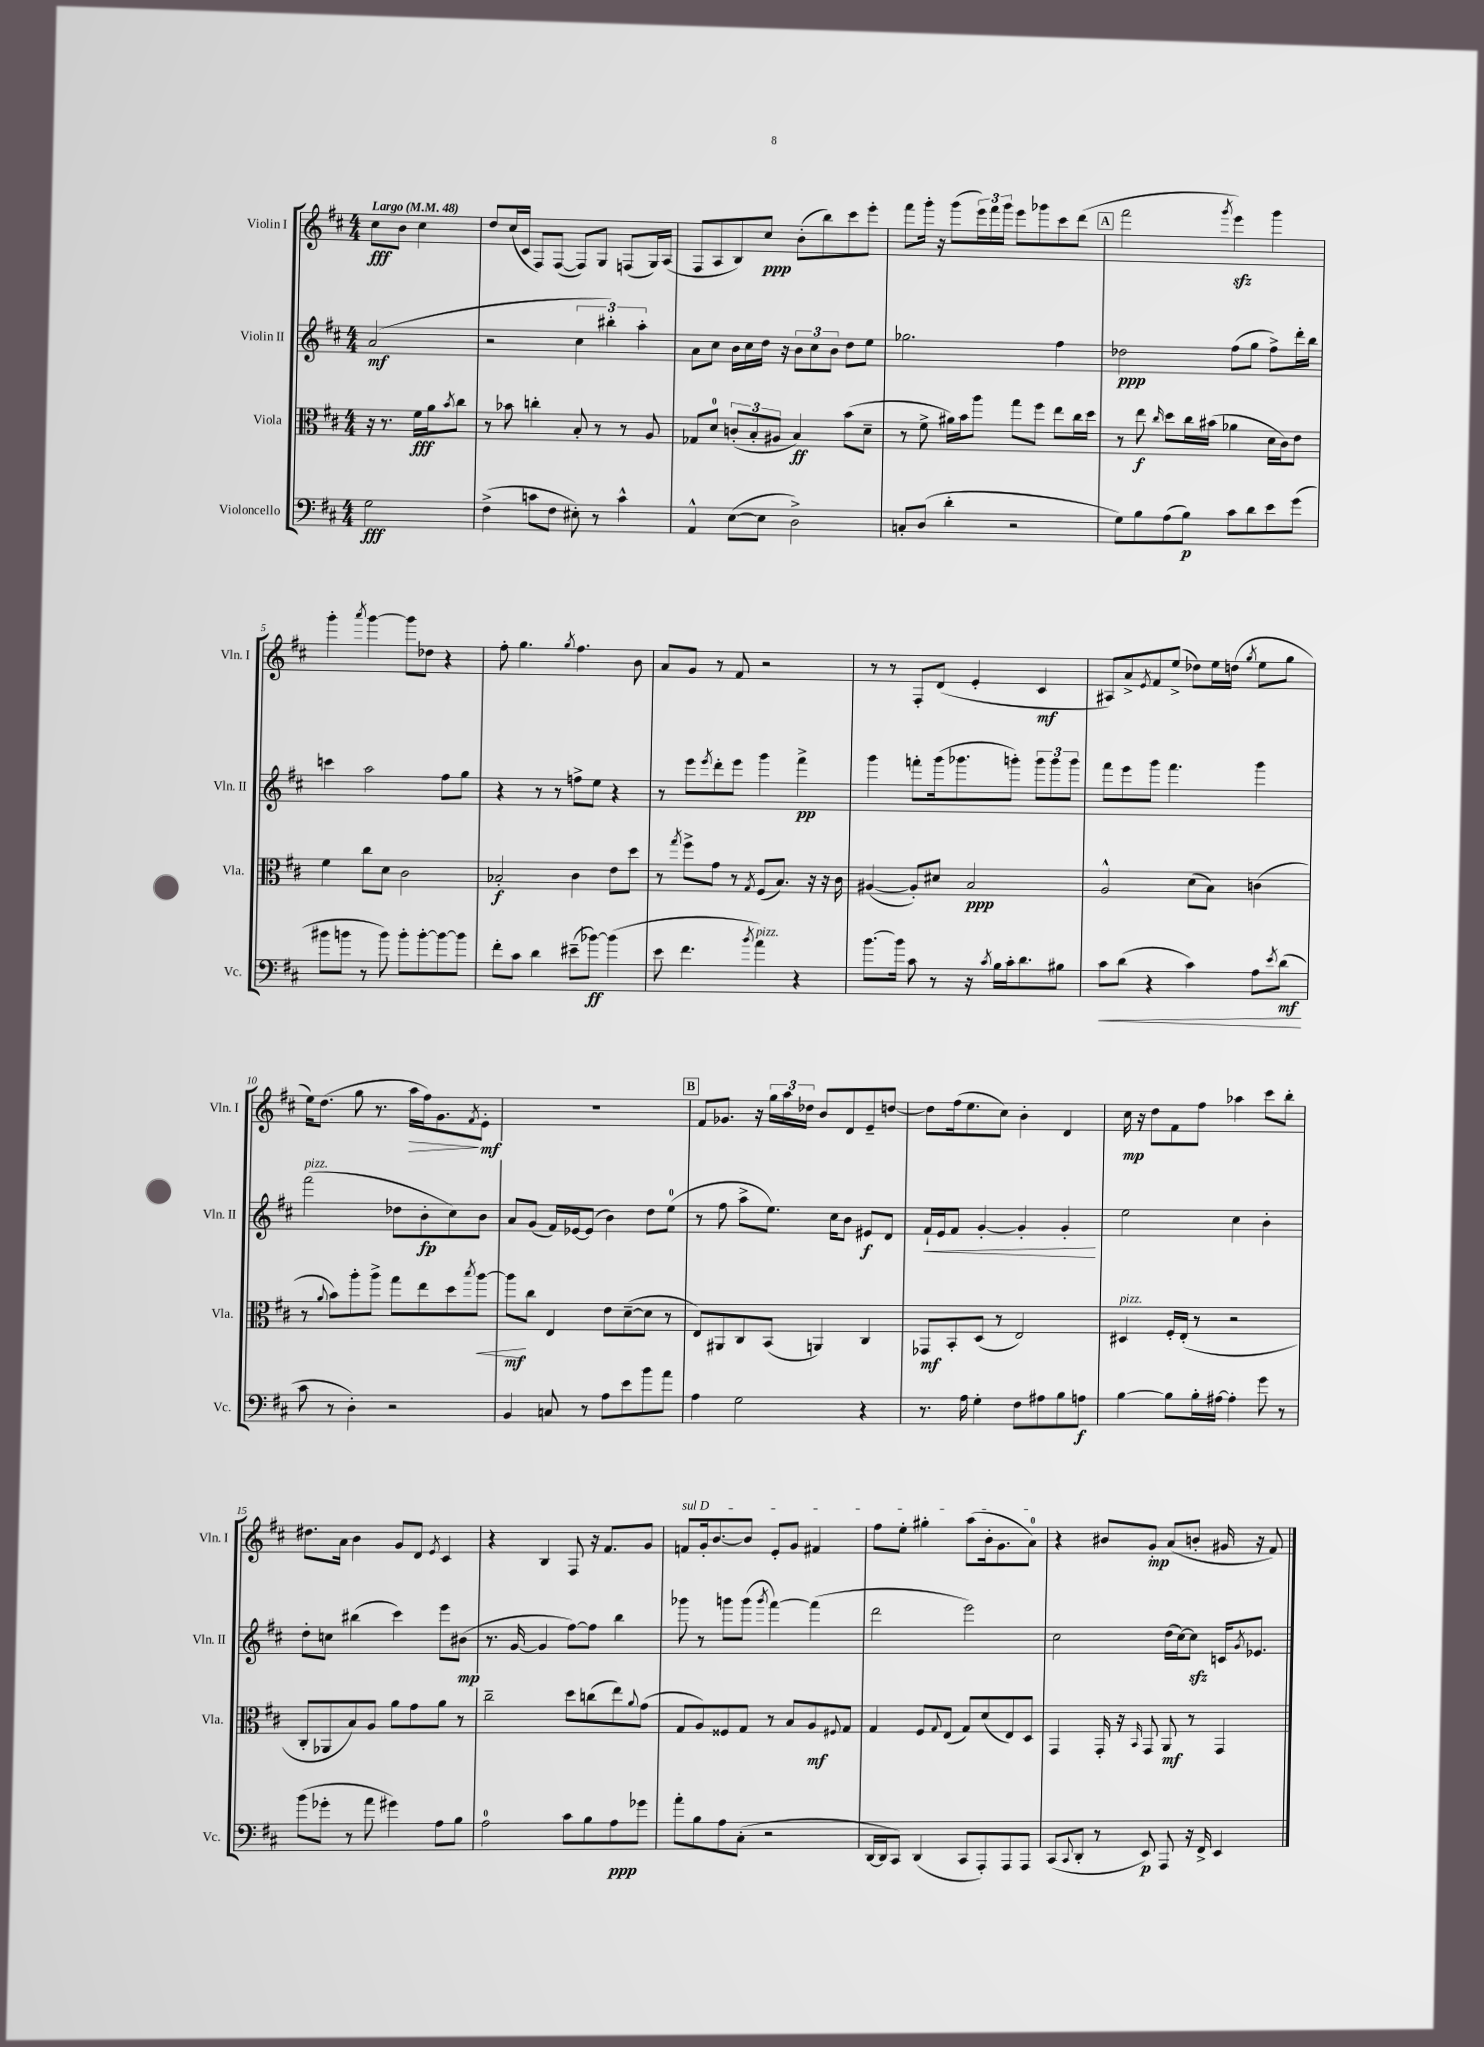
<<
\new StaffGroup <<
\new Staff = "s0" \with { instrumentName = "Violin I" shortInstrumentName = "Vln. I" } {
    \clef treble \key d \major \numericTimeSignature \time 4/4 \partial 2 \tempo "Largo" 4 = 48
    cis''8\fff b'8 cis''4 |
    d''8 cis''16( cis'16 fis8) fis8~( fis8) g8 f8( g16) a16( |
    fis8 a8 b8) cis''8\ppp b'8-.( b''8) cis'''8 e'''8-. |
    fis'''8 g'''16-. r16 g'''8( \tuplet 3/2 { e'''16) fis'''16 g'''16 } e'''8 ges'''8 cis'''8 d'''8( |
    \mark \markup { \box "A" } fis'''2 \acciaccatura { g'''8 } e'''4\sfz) g'''4 |
    g'''4-. \acciaccatura { a'''8 } g'''4~ g'''8 des''8 r4 |
    fis''8-. g''4. \acciaccatura { g''8 } fis''4. b'8 |
    a'8 g'8 r8 fis'8 r2 |
    r8 r8 fis8-. d'8( e'4-. cis'4\mf |
    ais8) a'8-> \acciaccatura { e'8 } fis'8 e''8->( des''8) e''16 d''16( \acciaccatura { g''8 } e''8 g''8 |
    e''16) d''8.( g''8 r8. a''16\> fis''16) g'8.\! \acciaccatura { fis'8 } e'8-.\mf |
    R1 |
    \mark \markup { \box "B" } fis'8 ges'8. r16 \tuplet 3/2 { g''16 a''16 des''16 } b'8 d'8 e'8-- d''8~ |
    d''8 fis''16( e''8. cis''8) b'4-. d'4 |
    cis''16\mp r16 d''8 fis'8 fis''8 aes''4 cis'''8 b''8-. |
    dis''8. a'16 b'4 g'8 d'8 \acciaccatura { e'8 } cis'4 |
    r4 b4 fis8 r16 fis'8. g'8 |
    \once \override TextSpanner.bound-details.left.text = \markup { \italic "sul D" } f'8\startTextSpan g'16-. b'8.~ b'8 e'8-. g'8 fis'4 |
    fis''8 e''8-. gis''4-. a''8( b'16-. g'8. a'8-0\stopTextSpan) |
    r4 bis'8 g'8-.\mp a'8( b'8-. gis'16 r16 fis'8) \bar "|." |
}
\new Staff = "s1" \with { instrumentName = "Violin II" shortInstrumentName = "Vln. II" } {
    \clef treble \key d \major \numericTimeSignature \time 4/4 \partial 2
    a'2\mf( |
    r2 \tuplet 3/2 { cis''4 bis''4-.) a''4-. } |
    a'8 cis''8 b'16 cis''16 d''16 r16 \tuplet 3/2 { b'8 cis''8 b'8 } d''8 e''8 |
    ges''2. fis''4 |
    \mark \markup { \box "A" } des''2\ppp fis''8( g''8 fis''8->) d'''16-. b''16 |
    c'''4 a''2 fis''8 g''8 |
    r4 r8 r8 f''8-> e''8 r4 |
    r8 e'''8 \acciaccatura { e'''8 } d'''8-. e'''8 g'''4 fis'''4->\pp |
    g'''4 f'''8-. g'''16( ges'''8. g'''8-.) \tuplet 3/2 { g'''8 g'''8 g'''8 } |
    fis'''8 e'''8 g'''8 fis'''4. g'''4 |
    fis'''2^\markup { \italic "pizz." }( des''8 b'8-.\fp cis''8) b'8 |
    a'8 g'8( fis'16) ees'16~ ees'8( b'4) d''8 e''8-0( |
    \mark \markup { \box "B" } r8 fis''8 a''8-> e''8.) cis''16 b'8 eis'8\f d'8 |
    fis'16-!\< e'16 fis'8 g'4~-. g'4-. g'4-.\! |
    e''2 cis''4 b'4-. |
    d''8-. c''8 bis''4( cis'''4) e'''8 bis'8\mp( |
    r8. g'16~ g'4 fis''8~) fis''8 b''4 |
    ges'''8 r8 g'''8 g'''8( \acciaccatura { g'''8 } fis'''4~) fis'''4( |
    d'''2 e'''2) |
    cis''2 d''16( cis''16~) cis''8\sfz c'16 \acciaccatura { g'8 } ees'8. \bar "|." |
}
\new Staff = "s2" \with { instrumentName = "Viola" shortInstrumentName = "Vla." } {
    \clef alto \key d \major \numericTimeSignature \time 4/4 \partial 2
    r16 r8. fis'16\fff a'16 \acciaccatura { b'8 } cis''8 |
    r8 bes'8 c''4-. b8-. r8 r8 a8 |
    ges8 d'8-0 \tuplet 3/2 { c'8-.( b8-. ais8 } b4\ff) b'8( d'8-- |
    r8 fis'8-> ais'16) b'16 a''8 g''8 fis''8 e''8 cis''16 d''16 |
    \mark \markup { \box "A" } r8 e''8\f \grace { cis''16 } d''8 cis''16 bis'16( aes'4 d'16 cis'16) e'8 |
    fis'4 cis''8 d'8 cis'2 |
    bes2-.\f cis'4 e'8 d''8 |
    r8 \acciaccatura { g''8 } fis''8-> g'8 r8 \acciaccatura { g8 } fis8( b8.) r16 r16 cis'16 |
    ais4~( ais8-.) dis'8 b2\ppp |
    a2-^ d'8( b8) c'4( |
    r8 \appoggiatura { a'8 } b'8) a''8-. a''8-> g''8 e''8 d''8 \acciaccatura { b''8 } a''8~\< |
    a''8\mf\! cis''8 e4 e'8 d'8~--( d'8 r8 |
    \mark \markup { \box "B" } e8) ais,8 cis8 b,8( a,4) cis4 |
    ges,8\mf b,8-. d8( r8 e2) |
    dis4^\markup { \italic "pizz." } fis16-. e16-.( r8 r2 |
    cis8-. aes,8 b8) a8 a'8 g'8 a'8 r8 |
    cis''2-- d''8 c''8( e''8) \appoggiatura { a'8 } g'8( |
    g8 a8) fisis8 g8 r8 b8 a8\mf \appoggiatura { fis8 } g8 |
    g4 fis8 \appoggiatura { g8 } e8( g8) d'8( e8) d8 |
    g,4 g,16-. r16 \grace { b,16 } g,8 a,8\mf r8 g,4 \bar "|." |
}
\new Staff = "s3" \with { instrumentName = "Violoncello" shortInstrumentName = "Vc." } {
    \clef bass \key d \major \numericTimeSignature \time 4/4 \partial 2
    g2\fff |
    fis4->( c'8 fis8 eis8-.) r8 c'4-^ |
    a,4-^ e8~( e8 d2->) |
    c8-. d8( d'4-. r2 |
    \mark \markup { \box "A" } g8) b8 a8( b8\p) cis'8 d'8 e'8 g'8( |
    bis'8 b'8 r8 b'8) b'8-. b'8~-. b'8~ b'8 |
    fis'8-. cis'8 d'4 eis'8--( bes'8~\ff) bes'4( |
    e'8 fis'4. \acciaccatura { b'8 } a'4^\markup { \italic "pizz." }) r4 |
    b'8.~ b'16 cis'8 r8 r16 \acciaccatura { cis'8 } b16 cis'16-. d'8. bis8 |
    cis'8\< d'8( r4 cis'4) a8 \acciaccatura { e'8 } d'8\mf\!( |
    cis'8 r8 d4-.) r2 |
    b,4 c8 r8 a8 e'8 b'8 a'8 |
    \mark \markup { \box "B" } a4 g2 r4 |
    r8. a16 g4-. fis8 ais8 b8 a8\f |
    b4~ b8 b16-. ais16~ ais4-. g'8 r8 |
    b'8( ges'8-. r8 a'8 gis'4) a8 b8 |
    a2-0 cis'8 b8 a8\ppp ges'8 |
    a'8-. b8 a8 cis8-.( r2 |
    d,16~ d,16 cis,8) d,4( cis,8 a,,8-.) a,,8 a,,8 |
    cis,8( \appoggiatura { cis,8 } d,8-. r8 e,8\p) a,,8 r16 fis,16-> e,4 \bar "|." |
}
>>
>>
